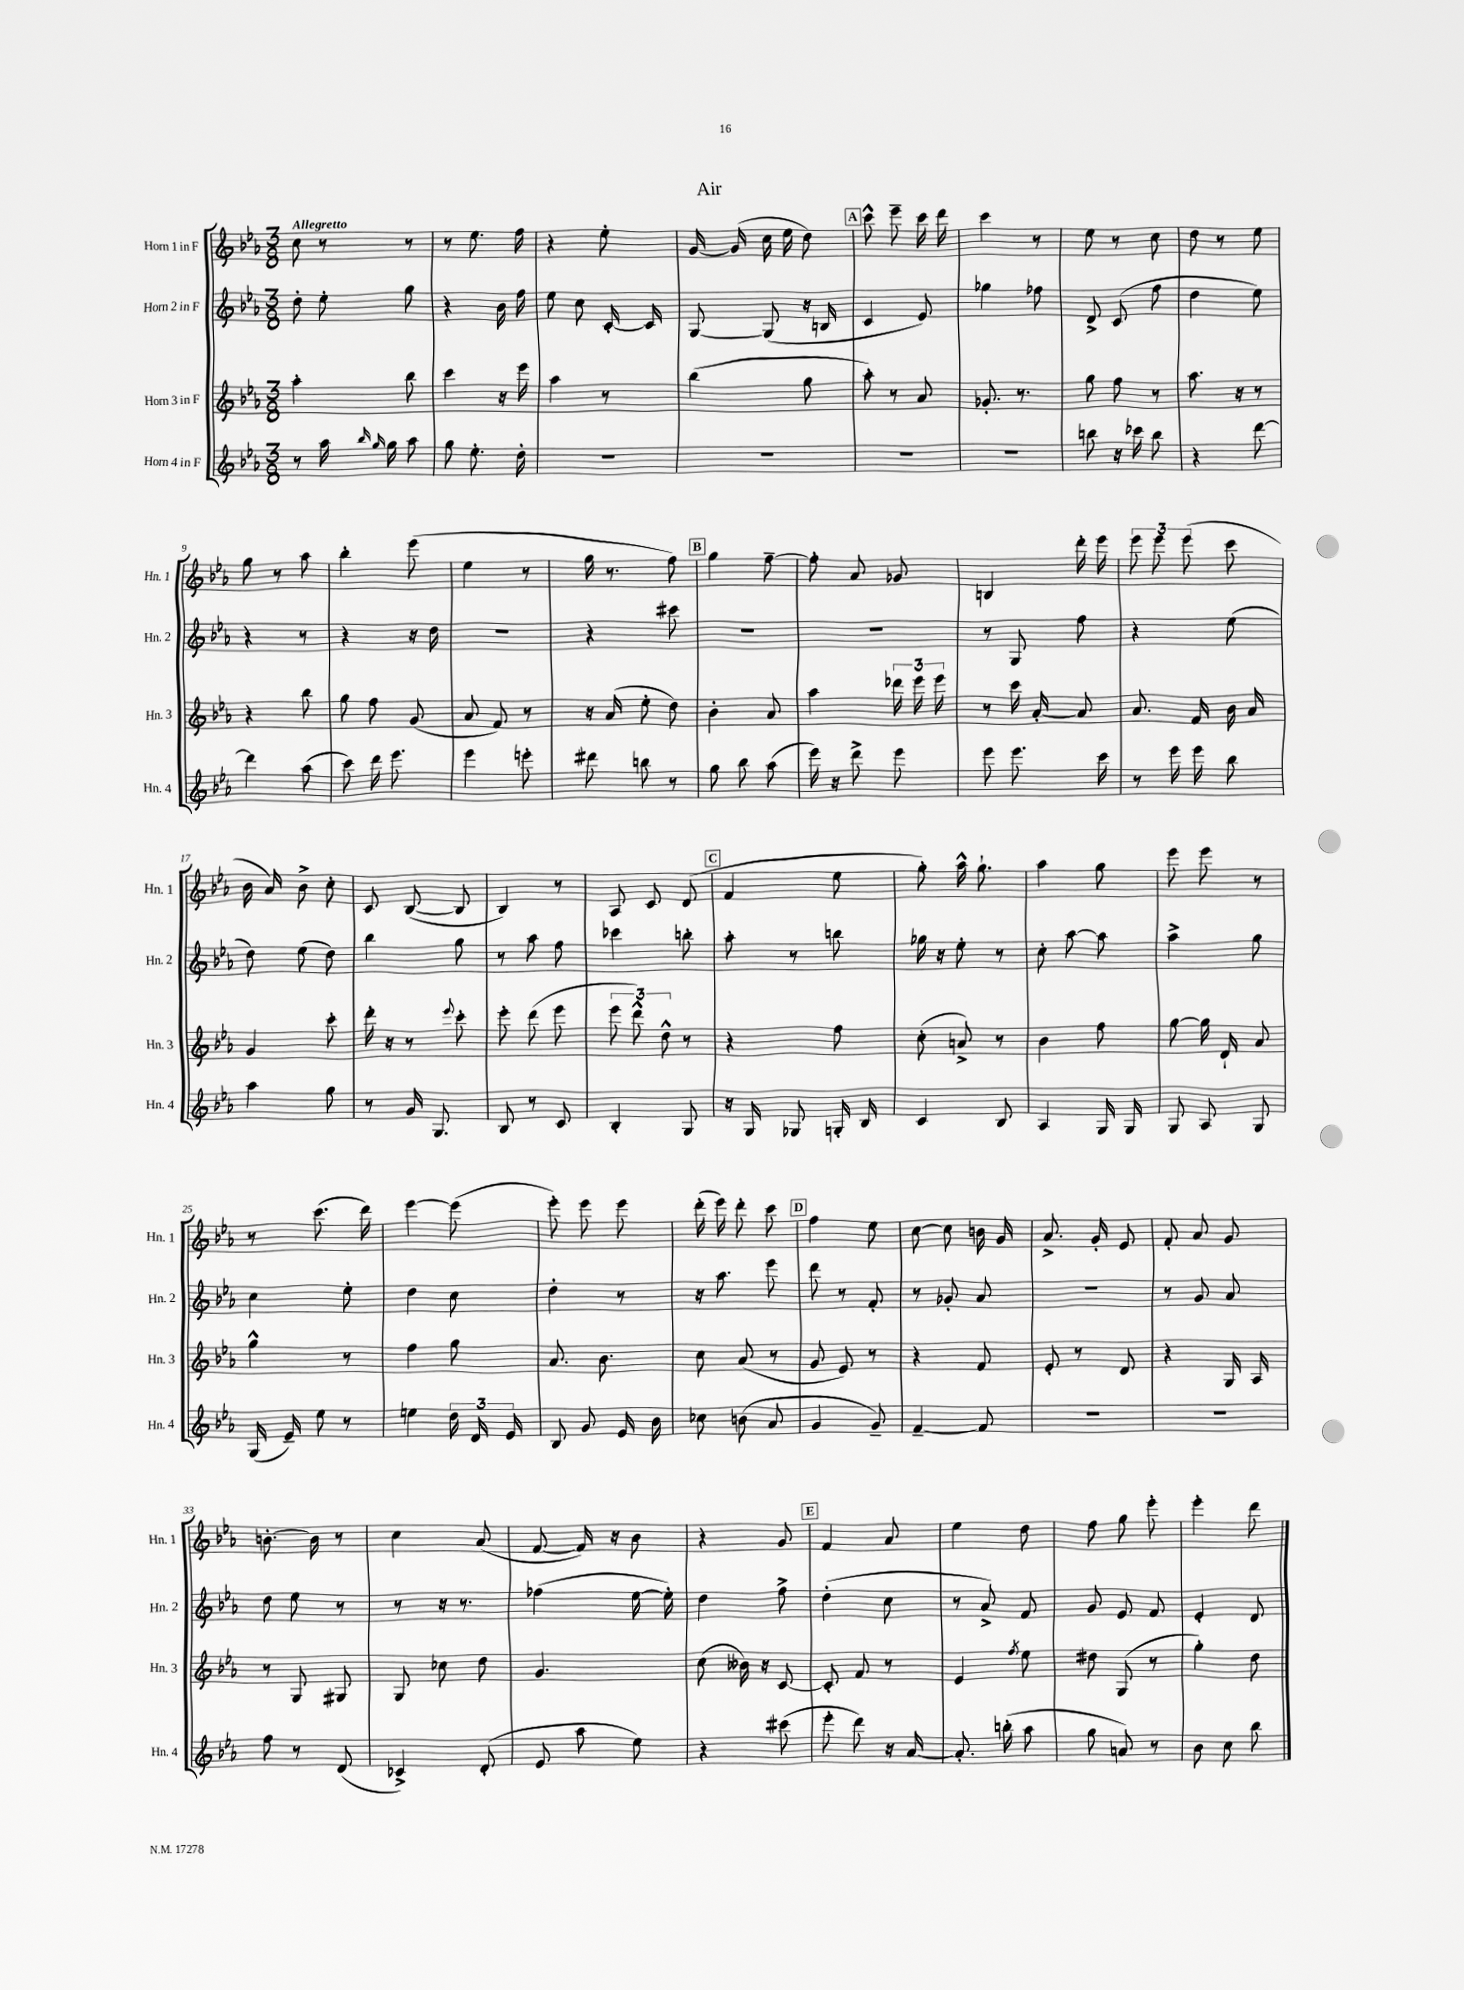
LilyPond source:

\header { title = "Air" }
<<
\new StaffGroup <<
\new Staff = "s0" \with { instrumentName = "Horn 1 in F" shortInstrumentName = "Hn. 1" } {
    \clef treble \key ees \major \numericTimeSignature \time 3/8 \tempo "Allegretto"
    \autoBeamOff c''8 r8 r8 |
    r8 ees''8. f''16 |
    r4 ees''8-. |
    g'16~ g'16( c''16 ees''16 d''8) |
    \mark \markup { \box "A" } c'''8-^ ees'''8-- c'''16 d'''16 |
    c'''4 r8 |
    ees''8 r8 c''8 |
    d''8 r8 ees''8 |
    g''8 r8 aes''8 |
    bes''4-. ees'''8( |
    ees''4 r8 |
    g''16 r8. f''8) |
    \mark \markup { \box "B" } g''4 f''8~-- |
    f''8-. aes'8 ges'8 |
    b4 d'''16-. ees'''16 |
    \tuplet 3/2 { ees'''8 ees'''8 ees'''8( } c'''8 |
    bes'16 aes'16) bes'8-> c''8-. |
    c'8 bes8~( bes8 |
    bes4) r8 |
    aes8 c'8 d'8( |
    \mark \markup { \box "C" } f'4 ees''8 |
    g''8-.) aes''16-^ g''8.-! |
    aes''4 g''8 |
    ees'''8 ees'''8 r8 |
    r8 c'''8.( d'''16) |
    ees'''4~ ees'''8( |
    ees'''8-.) ees'''8 ees'''8 |
    d'''16-.( ees'''16) d'''8-. c'''8 |
    \mark \markup { \box "D" } f''4 ees''8 |
    c''8~ c''8 b'16 g'16 |
    aes'8.-> g'16-. ees'8 |
    f'8-. aes'8 g'8 |
    b'8.~-. b'16 r8 |
    c''4 aes'8( |
    f'8~ f'16) r16 bes'8 |
    r4 g'8 |
    \mark \markup { \box "E" } f'4 aes'8 |
    ees''4 d''8 |
    f''8 g''8 ees'''8-. |
    ees'''4-. d'''8 \bar "|." |
}
\new Staff = "s1" \with { instrumentName = "Horn 2 in F" shortInstrumentName = "Hn. 2" } {
    \clef treble \key ees \major \numericTimeSignature \time 3/8
    \autoBeamOff d''8-. ees''8-. g''8 |
    r4 bes'16 f''16 |
    ees''8 c''8 c'16~-. c'16 |
    g8~ g8( r16 b16 |
    \mark \markup { \box "A" } c'4 ees'8) |
    ges''4 fes''8 |
    d'8-> c'8( f''8 |
    d''4 ees''8) |
    r4 r8 |
    r4 r16 d''16 |
    R4. |
    r4 cis'''8 |
    \mark \markup { \box "B" } R4. |
    R4. |
    r8 g8 f''8 |
    r4 ees''8( |
    d''8) ees''8( d''8) |
    bes''4 g''8 |
    r8 aes''8 f''8 |
    ces'''4 b''8-. |
    \mark \markup { \box "C" } aes''8-. r8 b''8 |
    ges''16 r16 ees''8-. r8 |
    c''8-. aes''8~ aes''8 |
    aes''4-> g''8 |
    c''4 ees''8-. |
    d''4 c''8 |
    d''4-. r8 |
    r16 aes''8. ees'''8 |
    \mark \markup { \box "D" } d'''8 r8 f'8-. |
    r8 ges'8-. aes'8 |
    R4. |
    r8 g'8 aes'8 |
    d''8 ees''8 r8 |
    r8 r16 r8. |
    fes''4( ees''16~ ees''16-.) |
    d''4 f''8-> |
    \mark \markup { \box "E" } d''4-.( c''8 |
    r8 aes'8->) f'8 |
    g'8 ees'8 f'8 |
    ees'4-. d'8 \bar "|." |
}
\new Staff = "s2" \with { instrumentName = "Horn 3 in F" shortInstrumentName = "Hn. 3" } {
    \clef treble \key ees \major \numericTimeSignature \time 3/8
    \autoBeamOff aes''4-. bes''8 |
    c'''4 r16 ees'''16 |
    aes''4 r8 |
    bes''4( g''8 |
    \mark \markup { \box "A" } aes''8-.) r8 aes'8 |
    ges'8.-. r8. |
    g''8 f''8 r8 |
    aes''8. r16 r8 |
    r4 bes''8 |
    g''8 f''8 g'8( |
    aes'8 f'8) r8 |
    r16 aes'16( ees''8-. d''8) |
    \mark \markup { \box "B" } bes'4-. aes'8 |
    aes''4 \tuplet 3/2 { des'''16 ees'''16 ees'''16 } |
    r8 c'''16 aes'16~-. aes'8 |
    aes'8. f'16 bes'16 aes'16 |
    g'4 c'''8-. |
    d'''16-. r16 r8 \appoggiatura { ees'''8 } c'''8-. |
    ees'''8-. d'''8( ees'''8 |
    \tuplet 3/2 { ees'''8 d'''8-^) d''8-^ } r8 |
    \mark \markup { \box "C" } r4 f''8 |
    c''8-.( a'8->) r8 |
    bes'4 f''8 |
    g''8~ g''16 d'16-! aes'8 |
    g''4-^ r8 |
    f''4 g''8 |
    aes'8. bes'8. |
    c''8 aes'8( r8 |
    \mark \markup { \box "D" } g'8 ees'8) r8 |
    r4 f'8 |
    ees'8-. r8 d'8 |
    r4 g16 aes16 |
    r8 g8 gis8 |
    g8 ces''8 d''8 |
    g'4. |
    c''8( beses'16) r16 c'8~ |
    \mark \markup { \box "E" } c'8-. f'8 r8 |
    ees'4 \acciaccatura { f''8 } ees''8 |
    dis''8 g8( r8 |
    g''4-.) d''8 \bar "|." |
}
\new Staff = "s3" \with { instrumentName = "Horn 4 in F" shortInstrumentName = "Hn. 4" } {
    \clef treble \key ees \major \numericTimeSignature \time 3/8
    \autoBeamOff r8 aes''16 \grace { bes''16 g''16 } g''16 aes''8 |
    g''8 ees''8.-. d''16-. |
    R4. |
    R4. |
    \mark \markup { \box "A" } R4. |
    R4. |
    b''8 r16 ces'''16 b''8 |
    r4 d'''8~ |
    d'''4 aes''8( |
    c'''8) d'''16 ees'''8. |
    ees'''4 e'''8-. |
    dis'''8 b''8 r8 |
    \mark \markup { \box "B" } g''8 bes''8 aes''8( |
    ees'''16) r16 d'''8-> ees'''8 |
    ees'''8 ees'''8. c'''16 |
    r8 ees'''16 ees'''16 bes''8 |
    aes''4 g''8 |
    r8 g'16 g8. |
    bes8 r8 c'8 |
    bes4-. g8 |
    \mark \markup { \box "C" } r16 g16 ges8 g16-. bes16 |
    c'4 bes8 |
    aes4 g16 g16 |
    g8 aes8 g8 |
    g16( ees'16--) ees''8 r8 |
    e''4 \tuplet 3/2 { d''16 d'16 ees'16 } |
    bes8 g'8 ees'16 bes'16 |
    ces''8 b'8( aes'8 |
    \mark \markup { \box "D" } g'4 g'8--) |
    f'4~-- f'8 |
    R4. |
    R4. |
    f''8 r8 d'8( |
    ces'4->) d'8-.( |
    ees'8 aes''8 ees''8) |
    r4 cis'''8( |
    \mark \markup { \box "E" } ees'''8-. d'''8) r16 aes'16~ |
    aes'8.-. b''16-.( aes''8 |
    g''8 a'8) r8 |
    bes'8 c''8 bes''8 \bar "|." |
}
>>
>>
